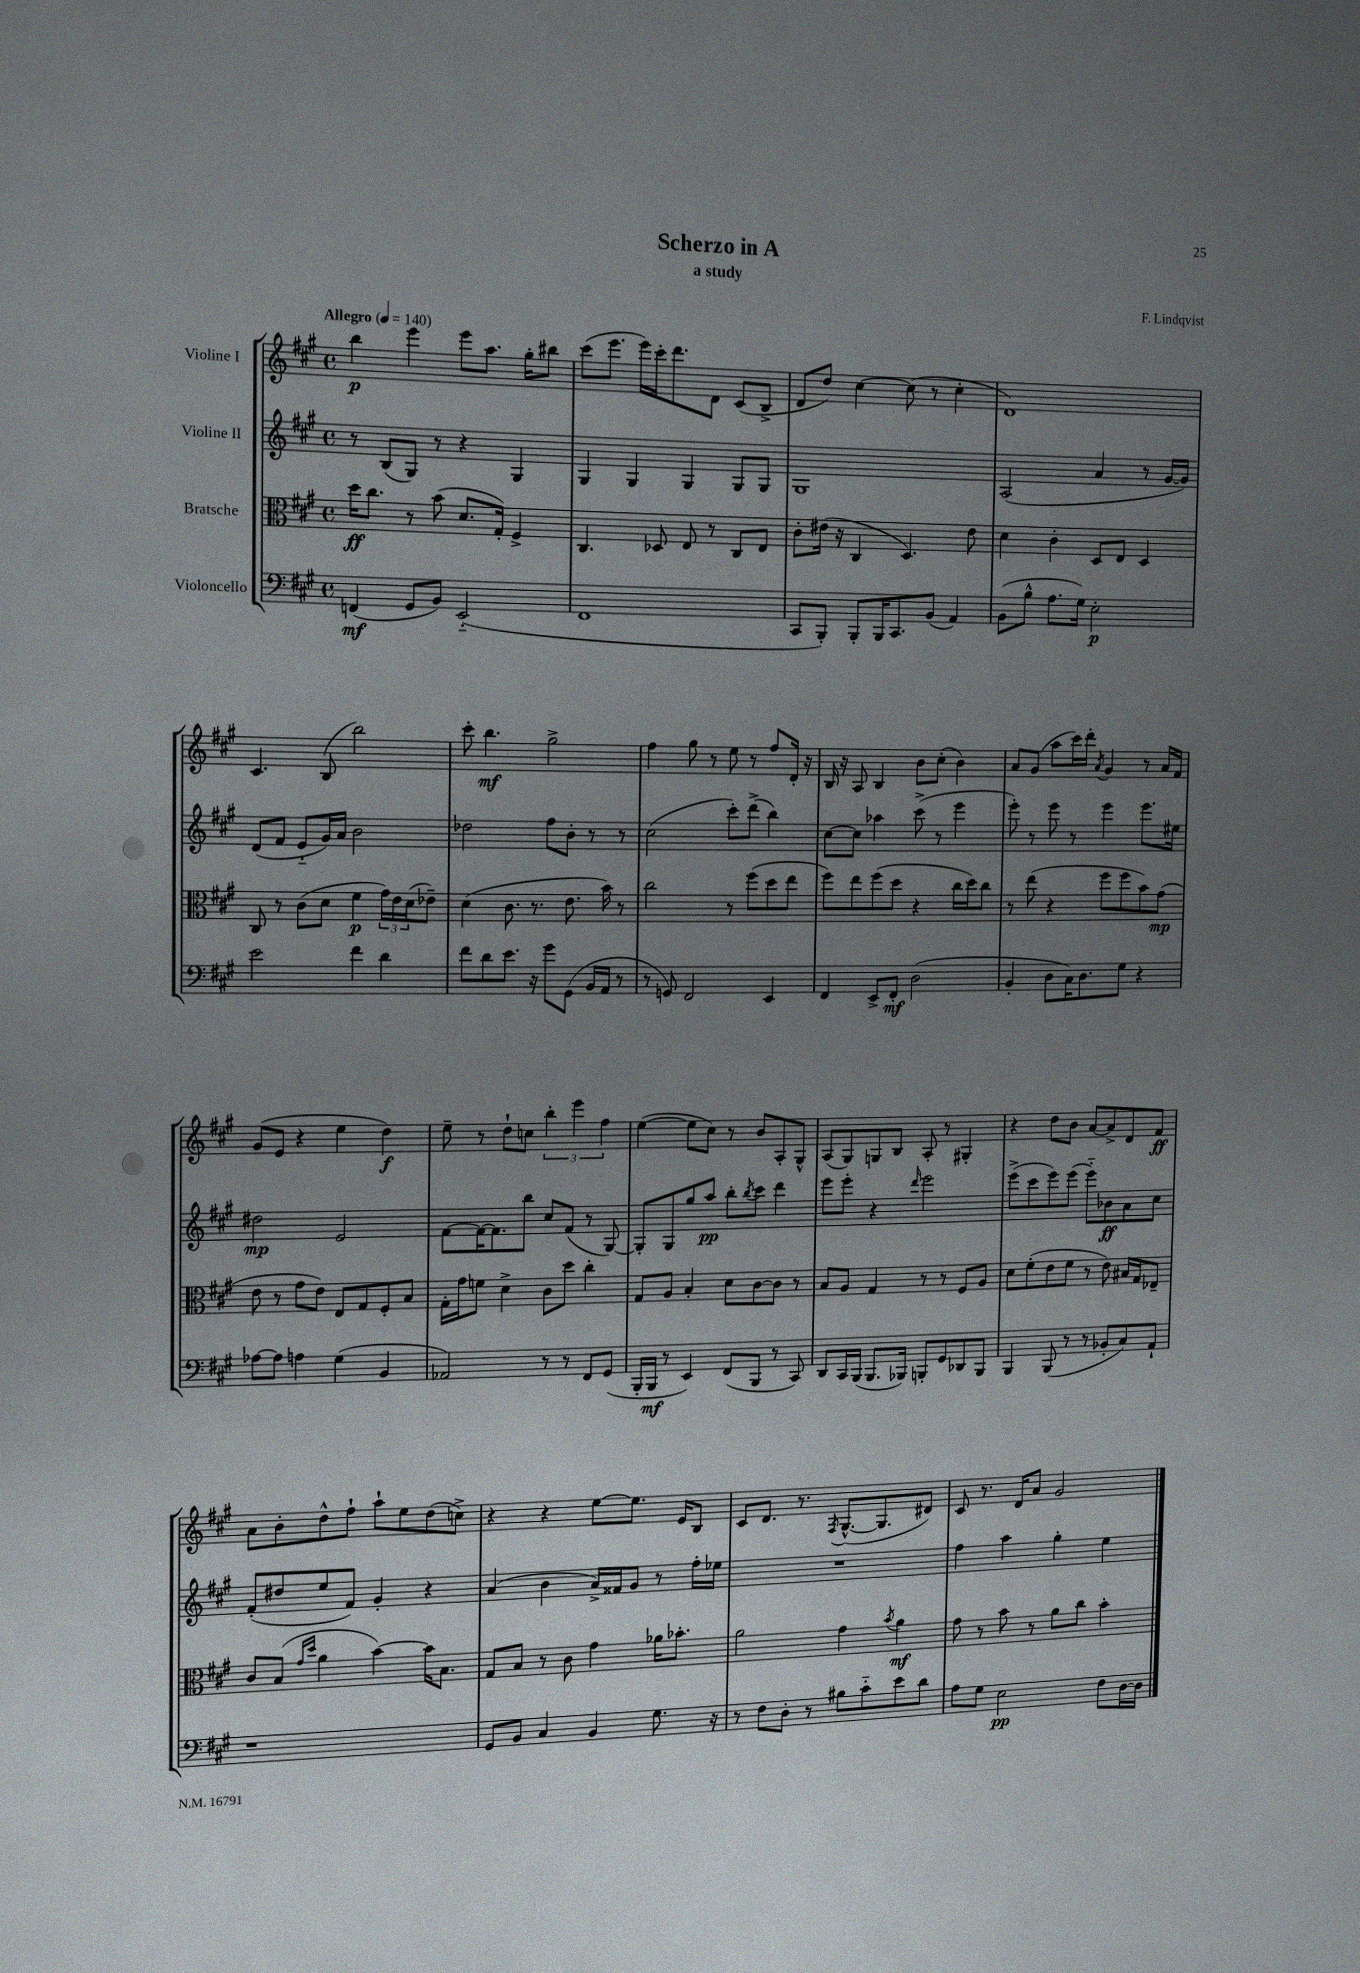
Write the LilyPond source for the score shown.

\header { title = "Scherzo in A" composer = "F. Lindqvist" subtitle = "a study" }
<<
\new StaffGroup <<
\new Staff = "s0" \with { instrumentName = "Violine I" } {
    \clef treble \key a \major \defaultTimeSignature \time 4/4 \tempo "Allegro" 4 = 140
    b''4\p e'''4 e'''8 a''8. gis''16-. bis''8 |
    cis'''8( e'''8. e'''16) cis'''16-. d'''8. d'8 cis'8( b8-> |
    d'8 d''8) cis''4~ cis''8( r8 cis''4-. |
    d'1) |
    cis'4. b8( b''2) |
    cis'''8-. b''4.\mf gis''2-> |
    fis''4 gis''8 r8 e''8 r8 fis''8 d'16-. r16 |
    b16 r16 a8 b4 b'8 cis''8-.( b'4) |
    a'8 gis'8( a''8 cis'''16) d'''16-. \acciaccatura { a'8 } gis'4 r8 a'16 fis'16 |
    gis'8( e'8 r4 e''4 d''4\f) |
    e''8-- r8 d''8-! c''8 \tuplet 3/2 { b''4-. e'''4 fis''4 } |
    e''4~( e''8 cis''8) r8 b'8 a8-. gis8-^ |
    a8( gis8) g8 b8 a8-. r8 gis4-. |
    r4 d''8 b'8 a'8~ a'8-> d'8 fis'8\ff |
    a'8 b'8-. d''8-^ fis''8-! a''8-! e''8 d''8( c''8->) |
    r4 r4 e''8~ e''8. e'16 b8 |
    cis'8 d'8. r8. \acciaccatura { fis8 } gis8.~-^( gis8. dis'8) |
    cis'8 r8. d'16 a'8 gis'2 \bar "|." |
}
\new Staff = "s1" \with { instrumentName = "Violine II" } {
    \clef treble \key a \major \defaultTimeSignature \time 4/4
    r8 b8( gis8) r8 r4 gis4 |
    gis4 gis4 gis4 gis8 gis8 |
    gis1 |
    a2( a'4 r8 gis'16~ gis'16) |
    d'8( fis'8 e'8-_ gis'16) a'16 b'2 |
    des''2 fis''8 b'8-. r8 r8 |
    cis''2( cis'''8-.) d'''8->( b''4) |
    cis''8~ cis''8 aes''4 cis'''8->( r8 e'''4 |
    e'''8-.) r8 e'''8 r8 e'''4 e'''8. eis''16 |
    dis''2\mp e'2 |
    fis'8~ fis'16~ fis'8. b''8 cis''8 fis'8( r8 gis8~) |
    gis8-. gis8 gis''8 a''8\pp b''8-. \acciaccatura { b''8 } cis'''8 d'''4 |
    e'''8 e'''8-. r4 \grace { d'''16 } e'''2 |
    e'''8->( cis'''8 e'''8) e'''8( e'''8-_) bes'8\ff a'8 cis''8 |
    fis'8-.( dis''8 e''8 fis'8) gis'4-. r4 |
    a'4( b'4 a'16->) fisis'16 gis'8 r8 fis''16-. ees''16 |
    R1 |
    fis''4 a''4 gis''4-. e''4 \bar "|." |
}
\new Staff = "s2" \with { instrumentName = "Bratsche" } {
    \clef alto \key a \major \defaultTimeSignature \time 4/4
    d''16\ff cis''8. r8 b'8( d'8. gis16-.) fis4-> |
    cis4. des8 e8 r8 cis8 e8 |
    cis'8-. eis'16( r16 cis4 d4.) eis'8 |
    d'4 cis'4-. d8 e8 d4 |
    cis8 r8 cis'8( d'8 fis'4\p \tuplet 3/2 { gis'16) e'16 d'16( } ees'8--) |
    d'4( cis'8. r8. e'8. b'16) r8 |
    cis''2 r8 fis''8( d''8 e''8 |
    fis''8) e''8 fis''8( d''8 r4 cis''16 d''16) cis''8 |
    r8 e''8( r4 fis''8 fis''8 b'8) gis'8\mp( |
    e'8 r8 gis'8 e'8) e8 gis8 fis8-. b8 |
    gis16-. gis'16 f'8 d'4-> cis'8 d''8 cis''4-. |
    gis8 a8 b4-. d'8 cis'8~ cis'8 r8 |
    b8 a8 gis4 r8 r8 fis8 a8 |
    d'8 fis'8-.( e'8 fis'8 r8 e'8) bis16 gis16 ees8-- |
    cis'8 b8( \grace { gis'16 d''16 } a'4 b'4~) b'16 b8. |
    gis8 b8 r8 cis'8 gis'4 aes'16 bes'8.-. |
    a'2 gis'4 \acciaccatura { b'8 } a'4\mf |
    gis'8 r8 b'8 r8 a'8 cis''8 b'4-. \bar "|." |
}
\new Staff = "s3" \with { instrumentName = "Violoncello" } {
    \clef bass \key a \major \defaultTimeSignature \time 4/4
    f,4\mf( gis,8 b,8) e,2-_( |
    fis,1 |
    cis,8 b,,8-.) b,,8-. b,,16 cis,8. b,8( a,4) |
    b,8( b8-^ a8. gis16) e2-.\p |
    e'2 fis'4 d'4 |
    fis'8 d'8 e'8. r16 gis'8 gis,8( b,16 a,16 r8 |
    r8 g,8) fis,2 e,4 |
    fis,4 e,8-> fis,8-.\mf d2( |
    b,4-. d8 cis16) d8. gis8 r4 |
    aes8~ aes8 a4 gis4( b,4 |
    aes,2) r8 r8 fis,8 gis,8( |
    b,,16-. b,,16\mf r8 e,4) fis,8( b,,8 r8 cis,8) |
    d,8 cis,16 b,,16( b,,8. bes,,16) b,,8-. gis,8 des,8 b,,8 |
    b,,4 b,,8( r8 r8 bes,8-. cis8) a,8-! |
    r1 |
    gis,8 b,8 cis4 b,4 gis8. r16 |
    r8 fis8 d8-. r8 bis8 cis'8-_ e'8 d'8 |
    a8 gis8 e2\pp fis8 d16~ d16 \bar "|." |
}
>>
>>
\layout { \context { \Score \remove "Bar_number_engraver" } }
